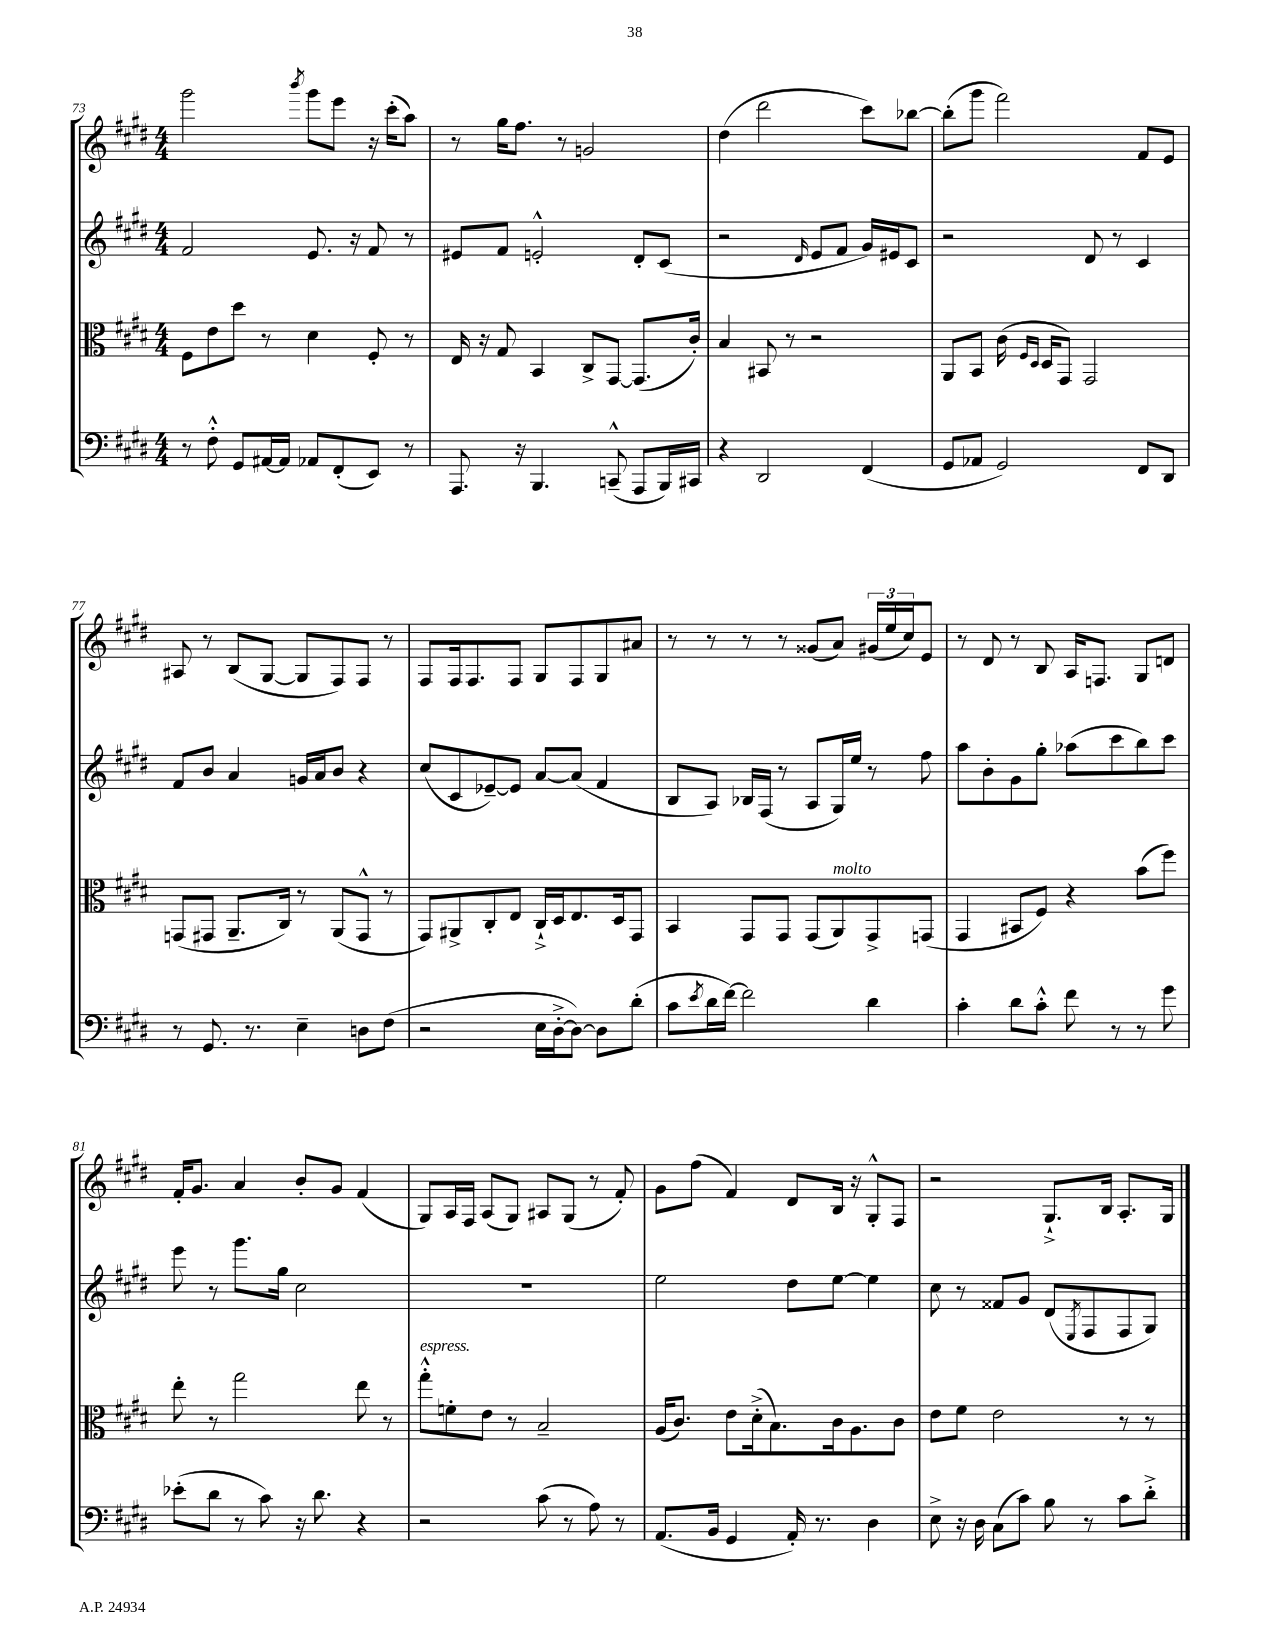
<<
\new StaffGroup <<
\new Staff = "s0" {
    \clef treble \key e \major \numericTimeSignature \time 4/4
    gis'''2 \acciaccatura { b'''8 } gis'''8 e'''8 r16 cis'''16-.( a''8) |
    r8 gis''16 fis''8. r8 g'2 |
    dis''4( dis'''2 cis'''8) bes''8~ |
    bes''8-.( gis'''8 fis'''2) fis'8 e'8 |
    ais8 r8 b8( gis8~ gis8 fis8) fis8 r8 |
    fis8 fis16 fis8. fis8 gis8 fis8 gis8 ais'8 |
    r8 r8 r8 r8 gisis'8( a'8) \tuplet 3/2 { gis'16( e''16 cis''16) } e'8 |
    r8 dis'8 r8 b8 a16 f8. gis8 d'8 |
    fis'16-. gis'8. a'4 b'8-. gis'8 fis'4( |
    gis8) a16 fis16 a8( gis8) ais8 gis8( r8 fis'8-.) |
    gis'8 fis''8( fis'4) dis'8 b16 r16 gis8-.-^ fis8 |
    r2 gis8.-!-> b16 a8.-. gis16 \bar "|." |
}
\new Staff = "s1" {
    \clef treble \key e \major \numericTimeSignature \time 4/4
    fis'2 e'8. r16 fis'8 r8 |
    eis'8 fis'8 e'2-.-^ dis'8-. cis'8( |
    r2 \grace { dis'16 } e'8 fis'8 gis'16) eis'16 cis'8 |
    r2 dis'8 r8 cis'4 |
    fis'8 b'8 a'4 g'16 a'16 b'8 r4 |
    cis''8( cis'8 ees'8~--) ees'8 a'8~ a'8( fis'4 |
    b8 a8) bes16 fis16( r8 a8 gis16) e''16 r8 fis''8 |
    a''8 b'8-. gis'8 gis''8-. aes''8( cis'''8 b''8) cis'''8 |
    e'''8 r8 gis'''8. gis''16 cis''2 |
    R1 |
    e''2 dis''8 e''8~ e''4 |
    cis''8 r8 fisis'8 gis'8 dis'8( \acciaccatura { e8 } fis8 fis8 gis8) \bar "|." |
}
\new Staff = "s2" {
    \clef alto \key e \major \numericTimeSignature \time 4/4
    fis8 e'8 dis''8 r8 dis'4 fis8-. r8 |
    e16 r16 gis8 b,4 cis8-> gis,8~ gis,8.( cis'16-.) |
    b4 bis,8 r8 r2 |
    a,8 b,8 cis'16( \grace { fis16 dis16 } dis16 gis,8) gis,2 |
    g,8( gis,8 a,8.-- cis16) r8 a,8( gis,8-^ r8 |
    gis,8) ais,8-> cis8-. e8 cis16-!-> dis16 e8. dis16 gis,8 |
    b,4 gis,8 gis,8 gis,8( a,8^\markup { \italic "molto" }) gis,8-> g,8( |
    gis,4 bis,8 fis8) r4 b'8( fis''8) |
    e''8-. r8 gis''2 e''8 r8 |
    gis''8-.-^^\markup { \italic "espress." } f'8-. e'8 r8 b2-- |
    a16( cis'8.) e'8 dis'16-.->( b8.) cis'16 a8. cis'8 |
    e'8 fis'8 e'2 r8 r8 \bar "|." |
}
\new Staff = "s3" {
    \clef bass \key e \major \numericTimeSignature \time 4/4
    r8 fis8-.-^ gis,8 ais,16~ ais,16 aes,8 fis,8-.( e,8) r8 |
    a,,8. r16 b,,4. c,8---^( a,,8 b,,16) cis,16 |
    r4 dis,2 fis,4( |
    gis,8 aes,8 gis,2) fis,8 dis,8 |
    r8 gis,8. r8. e4-- d8 fis8( |
    r2 e16 dis16~-.-> dis8~) dis8 dis'8-.( |
    cis'8 \acciaccatura { e'8 } dis'16 fis'16~) fis'2 dis'4 |
    cis'4-. dis'8 cis'8-.-^ fis'8 r8 r8 gis'8 |
    ees'8-.( dis'8 r8 cis'8) r16 dis'8. r4 |
    r2 cis'8( r8 a8) r8 |
    a,8.( b,16 gis,4 a,16-.) r8. dis4 |
    e8-> r16 dis16 cis8( cis'8) b8 r8 cis'8 dis'8-.-> \bar "|." |
}
>>
>>
\layout { \context { \Score currentBarNumber = #73 } }
